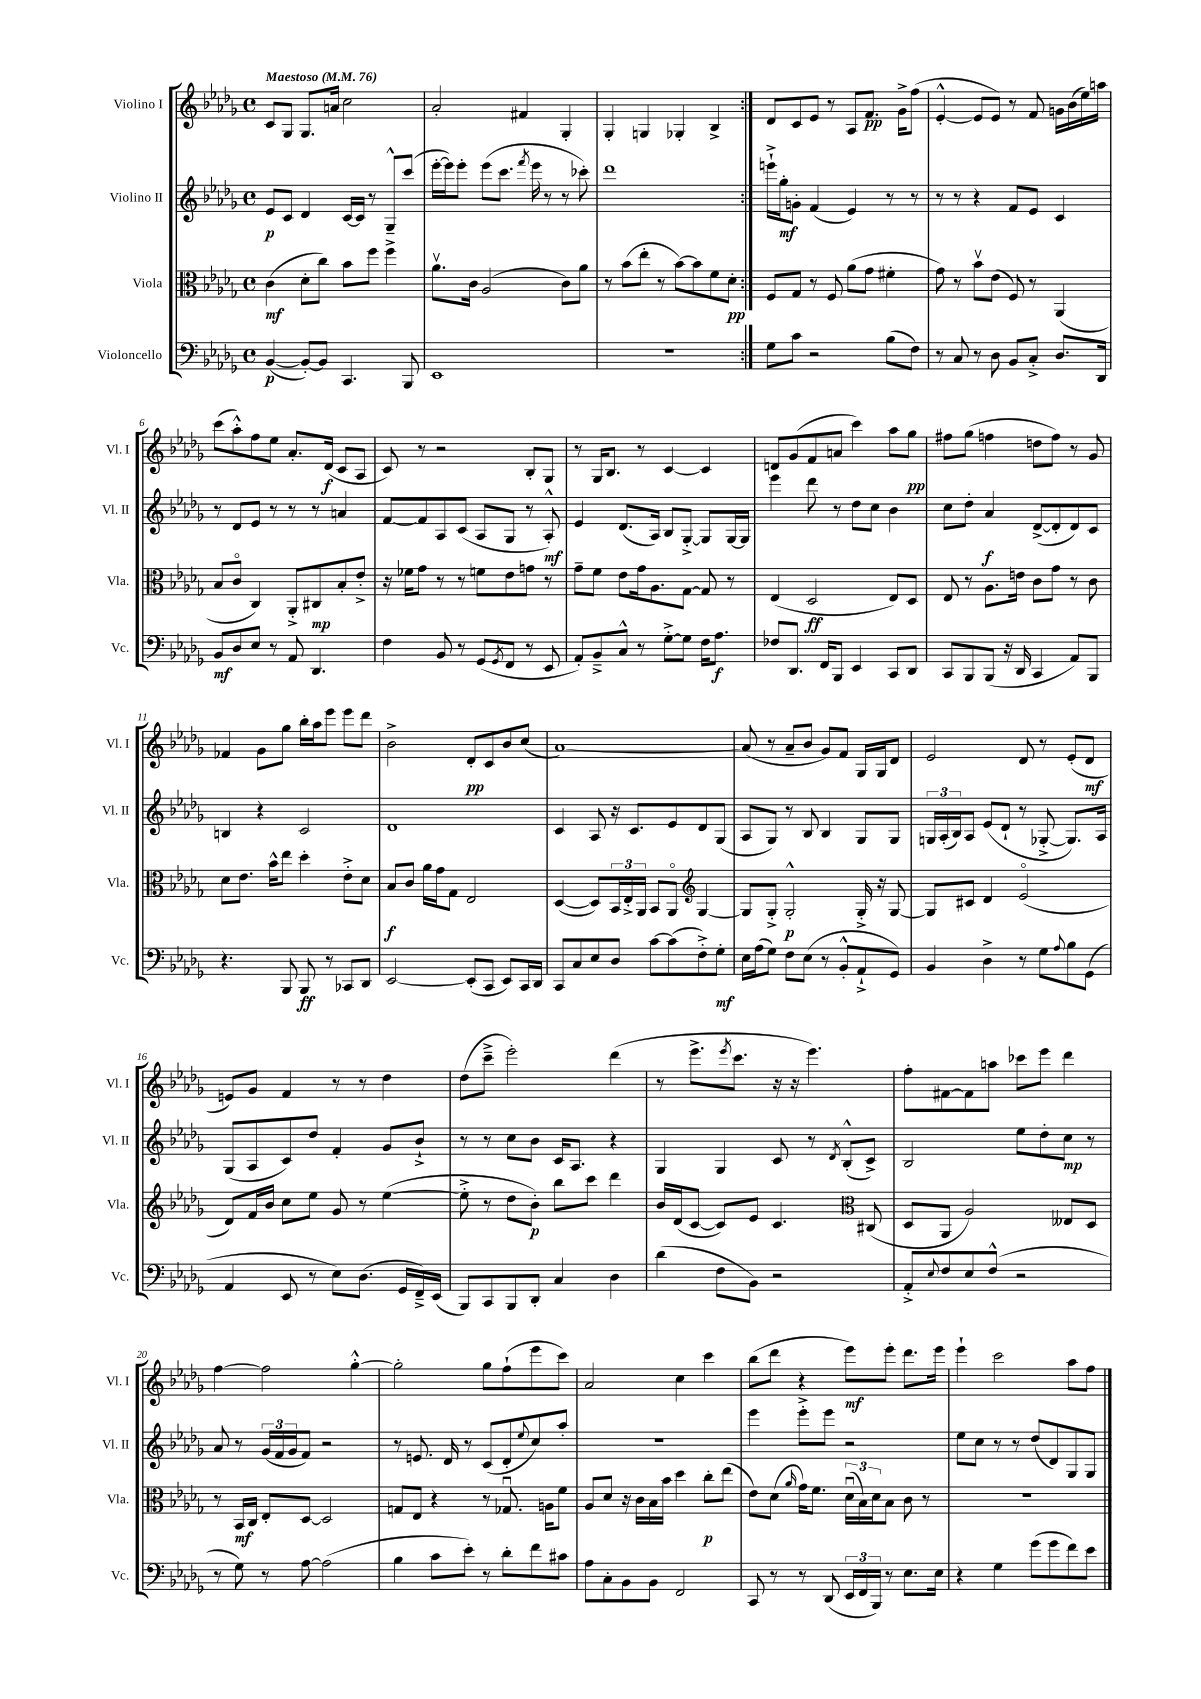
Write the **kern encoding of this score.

**kern	**dynam	**kern	**dynam	**kern	**dynam	**kern	**dynam
*part4	*part4	*part3	*part3	*part2	*part2	*part1	*part1
*staff4	*staff4	*staff3	*staff3	*staff2	*staff2	*staff1	*staff1
*I"Violoncello	*	*I"Viola	*	*I"Violino II	*	*I"Violino I	*
*I'Vc.	*	*I'Vla.	*	*I'Vl. II	*	*I'Vl. I	*
*clefF4	*	*clefC3	*	*clefG2	*	*clefG2	*
*k[b-e-a-d-g-]	*	*k[b-e-a-d-g-]	*	*k[b-e-a-d-g-]	*	*k[b-e-a-d-g-]	*
*M4/4	*	*M4/4	*	*M4/4	*	*M4/4	*
*met(c)	*	*met(c)	*	*met(c)	*	*met(c)	*
*MM76	*	*MM76	*	*MM76	*	*MM76	*
=1	=1	=1	=1	=1	=1	=1	=1
!	!	!	!	!	!	!LO:TX:a:B:t=Maestoso	!
([4BB-/	p	(4c\	mf	8e-/L	p	8c/L	.
.	.	.	.	8c/J	.	8G-/J	.
8BB-'/L_)	.	8d-'\L	.	4d-/	.	8.G-/L	.
8BB-/J]	.	8cc\J)	.	.	.	.	.
.	.	.	.	.	.	16an/Jk	.
4.CC/	.	8b-\L	.	[16c/LL	.	2cc\	.
.	.	.	.	16c/JJ]	.	.	.
.	.	8ff\J	.	8r	.	.	.
.	.	4ff^\	.	8G-~^^/L	.	.	.
8BBB-/	.	.	.	(8ccc/J	.	.	.
=2	=2	=2	=2	=2	=2	=2	=2
1EE-	.	8.a-v\L	.	[16eee-'\LL	.	2a-'/	.
.	.	.	.	16eee-\J])	.	.	.
.	.	.	.	8eee-'\J	.	.	.
.	.	16c\Jk	.	.	.	.	.
.	.	(2A-/	.	(8eee-\L	.	.	.
.	.	.	.	8.ccc\J	.	.	.
.	.	.	.	.	.	4f#X/	.
.	.	.	.	8qfff/	.	.	.
.	.	.	.	16eee-\	.	.	.
.	.	.	.	8r	.	.	.
.	.	8c\L)	.	8r	.	4G-'/	.
.	.	8a-\J	.	8ccc-X'\)	.	.	.
=3	=3	=3	=3	=3	=3	=3	=3
1r	.	8r	.	1ddd-	.	4G-'/	.
.	.	(8b-\L	.	.	.	.	.
.	.	8ee-'\J	.	.	.	4Gn/	.
.	.	8r	.	.	.	.	.
.	.	[8b-\L)	.	.	.	4G-X'/	.
.	.	8b-\]	.	.	.	.	.
.	.	8f\	.	.	.	4B-^/	.
.	.	8d-'\J	pp	.	.	.	.
=4:|!	=4:|!	=4:|!	=4:|!	=4:|!	=4:|!	=4:|!	=4:|!
8G-\L	.	8F/L	.	16eeen`^\LL	.	8d-/L	.
.	.	.	.	16gg-'\J	mf	.	.
8c\J	.	8G-/J	.	8gn'\J	.	8c/	.
2r	.	8r	.	(4f/	.	8e-/J	.
.	.	8F/	.	.	.	8r	.
.	.	(8a-\L	.	4e-/)	.	8A-/L	.
.	.	8g-\J	.	.	.	8.f/J	pp
(8B-\L	.	4f#X'\	.	8r	.	.	.
.	.	.	.	.	.	16g-^\KL	.
8F\J)	.	.	.	8r	.	(8ff\J	.
=5	=5	=5	=5	=5	=5	=5	=5
8r	.	8g-\)	.	8r	.	[4e-'^^/	.
8C/	.	8r	.	8r	.	.	.
8r	.	8b-v\L	.	4r	.	8e-/L]	.
8D-\	.	(8e-\J	.	.	.	8e-/J)	.
8BB-/L	.	8F/)	.	8f/L	.	8r	.
8C'^/J	.	8r	.	8e-/J	.	8f/	.
8.D-/L	.	(4AA-/	.	4c/	.	16gn\LL	.
.	.	.	.	.	.	(16b-\	.
.	.	.	.	.	.	16ee-\)	.
16DD-/Jk	.	.	.	.	.	16aan\JJ	.
!!LO:LB:g=z
=6	=6	=6	=6	=6	=6	=6	=6
8BB-/L	mf	8B-/L	.	8r	.	(8ccc\L	.
8D-/	.	8c/J	.	8d-/L	.	8aa-'^^\)	.
8E-/J	.	4C/)	.	8e-/J	.	8ff\	.
8r	.	.	.	8r	.	8ee-\J	.
8AA-/	.	8AA-'^/L	.	8r	.	8.a-'/L	.
4.DD-/	.	8C#X/	mp	8r	.	.	.
.	.	.	.	.	.	(16d-/Jk	f
.	.	8B-'/	.	4an/	.	8c/L	.
.	.	8e-'^/J	.	.	.	8A-/J	.
=7	=7	=7	=7	=7	=7	=7	=7
4F\	.	16r	.	[8f/L	.	8c/)	.
.	.	16f-X\KL	.	.	.	.	.
.	.	8g-\J	.	8f/]	.	8r	.
8BB-/	.	8r	.	8A-/	.	2r	.
8r	.	8r	.	(8c/J	.	.	.
(8GG-/L	.	8fn\L	.	8A-/L	.	.	.
8qGG-/	.	.	.	.	.	.	.
8FF/J	.	8e-\	.	8G-/J	.	.	.
8r	.	8gn\J	.	8r	.	8B-'/L	.
8EE-/	.	8r	.	8A-'^^/)	mf	8G-/J	.
=8	=8	=8	=8	=8	=8	=8	=8
8AA-'/L)	.	8g-~\L	.	4e-/	.	8r	.
8BB-~^/	.	8f\J	.	.	.	16G-/KL	.
.	.	.	.	.	.	8.B-/J	.
8C^^/J	.	8e-\L	.	(8.d-/L	.	.	.
8r	.	16g-\k	.	.	.	8r	.
.	.	8.A-\	.	16A-/Jk)	.	.	.
[8G-'^\L	.	.	.	8B-/L	.	[4c/	.
8G-\J]	.	[8G-\J	.	[8G-'^/J	.	.	.
16F\KL	.	8G-/]	.	8G-/L]	.	4c/]	.
8.A-\J	f	.	.	.	.	.	.
.	.	8r	.	[16G-/L	.	.	.
.	.	.	.	16G-/JJ]	.	.	.
=9	=9	=9	=9	=9	=9	=9	=9
8F-X/L	.	(4E-/	.	4eee-\	.	8dn/L	.
8.DD-/J	.	.	.	.	.	(8g-/	.
.	.	2D-/	ff	8ddd-\	.	8f/	.
16FF/KL	.	.	.	.	.	.	.
8BBB-/J	.	.	.	8r	.	8an/J	.
4EE-/	.	.	.	8dd-\L	.	4ccc\)	.
.	.	.	.	8cc\J	.	.	.
8CC/L	.	8E-/L)	.	4b-\	.	8aa-\L	.
8DD-/J	.	8D-/J	.	.	.	8gg-\J	pp
=10	=10	=10	=10	=10	=10	=10	=10
8CC/L	.	8E-/	.	8cc\L	.	8ff#X\L	.
8BBB-/	.	8r	.	8dd-'\J	.	(8gg-\J	.
(8BBB-/J	.	8.A-\L	.	4a-/	f	4ffn\	.
16r	.	.	.	.	.	.	.
16DD-/	.	16en\Jk	.	.	.	.	.
4CC/	.	8c\L	.	([8d-^/L	.	8ddn\L	.
.	.	8g-\J	.	8d-'/]	.	8ff\J)	.
8AA-/L)	.	8r	.	8d-/)	.	8r	.
8BBB-/J	.	8c\	.	8c/J	.	8g-/	.
!!LO:LB:g=z
=11	=11	=11	=11	=11	=11	=11	=11
4.r	.	8d-\L	.	4Bn/	.	4f-X/	.
.	.	8.e-\J	.	.	.	.	.
.	.	.	.	4r	.	8g-\L	.
.	.	16b-^^\KL	.	.	.	.	.
8BBB-/	.	8ee-\J	.	.	.	8gg-\J	.
8BBB-/	ff	4dd-'\	.	2c/	.	16bb-'\LL	.
.	.	.	.	.	.	16aa-\J	.
8r	.	.	.	.	.	8eee-\J	.
8CC-X/L	.	8e-'^\L	.	.	.	8eee-\L	.
8DD-/J	.	8d-\J	.	.	.	8ddd-\J	.
=12	=12	=12	=12	=12	=12	=12	=12
[2EE-/	.	8B-/L	f	1d-	.	2b-^\	.
.	.	8c/J	.	.	.	.	.
.	.	16a-\LL	.	.	.	.	.
.	.	16g-\J	.	.	.	.	.
.	.	8G-\J	.	.	.	.	.
(8EE-'/L]	.	2E-/	.	.	.	8d-'/L	pp
8CC/J	.	.	.	.	.	8c/	.
8EE-/L)	.	.	.	.	.	8b-/	.
16CC/L	.	.	.	.	.	(8cc/J	.
16DD-/JJ	.	.	.	.	.	.	.
=13	=13	=13	=13	=13	=13	=13	=13
8CC/L	.	([4D-/	.	4c/	.	[1a-)	.
8C/	.	.	.	.	.	.	.
8E-/	.	8D-/L])	.	8A-/	.	.	.
8D-/J	.	24BB-/L	.	16r	.	.	.
.	.	24E-'^/	.	.	.	.	.
.	.	.	.	8.c/L	.	.	.
.	.	24AA-/JJ	.	.	.	.	.
[8c\L	.	8BB-/L	.	.	.	.	.
(8c\]	.	8AA-/J	.	8e-/	.	.	.
*	*	*clefG2	*	*	*	*	*
8F'^\)	.	[4G-/	.	8d-/	.	.	.
8G-'\J	mf	.	.	(8G-/J	.	.	.
=14	=14	=14	=14	=14	=14	=14	=14
16E-\LL	.	8G-/L]	.	8A-/L	.	(8a-/]	.
(16A-\J	.	.	.	.	.	.	.
8G-\J)	.	8G-'^/J	.	8G-/J)	.	8r	.
8F\L	.	2G-'^^/	p	8r	.	8a-~/L	.
(8E-\J	.	.	.	8B-/	.	8b-/J	.
8r	.	.	.	4B-/	.	8g-/L)	.
8BB-'^^/L	.	.	.	.	.	8f/J	.
8AA-`^/	.	16G-'^/	.	8G-/L	.	16G-/LL	.
.	.	16r	.	.	.	16G-/J	.
8GG-/J)	.	[8G-/	.	8G-/J	.	8d-/J	.
=15	=15	=15	=15	=15	=15	=15	=15
4BB-/	.	8G-/L]	.	24Gn/LL	.	2e-/	.
.	.	.	.	(24A-'/	.	.	.
.	.	.	.	24B-/J)	.	.	.
.	.	8c#X/J	.	8A-/J	.	.	.
4D-^\	.	4d-/	.	(8e-/L	.	.	.
.	.	.	.	8d-`/J	.	.	.
8r	.	(2e-/	.	8r	.	8d-/	.
8G-\L	.	.	.	[8G-X'^/	.	8r	.
8qqA-/	.	.	.	.	.	.	.
8B-\	.	.	.	8.G-/L])	.	(8e-'/L	.
(8GG-\J	.	.	.	.	.	8d-/J	mf
.	.	.	.	16A-/Jk	.	.	.
!!LO:LB:g=z
=16	=16	=16	=16	=16	=16	=16	=16
4AA-/	.	8d-/L)	.	(8G-/L	.	8en/L)	.
.	.	16f/L	.	8A-/	.	8g-/J	.
.	.	16b-/JJ	.	.	.	.	.
8EE-/	.	8cc\L	.	8c/)	.	4f/	.
8r	.	8ee-\J	.	8dd-/J	.	.	.
8E-\L)	.	8g-/	.	4f'/	.	8r	.
(8.D-\J	.	8r	.	.	.	8r	.
.	.	([4ee-\	.	8g-/L	.	4dd-\	.
16GG-/LL	.	.	.	.	.	.	.
16FF~^/)	.	.	.	8b-`^/J	.	.	.
(16EE-/JJ	.	.	.	.	.	.	.
=17	=17	=17	=17	=17	=17	=17	=17
8BBB-/L)	.	8ee-'^\]	.	8r	.	(8dd-\L	.
8CC/	.	8r	.	8r	.	8ccc~^\J	.
8BBB-/	.	8dd-\L	.	8cc\L	.	2eee-'\)	.
8DD-'/J	.	8b-'\J)	p	8b-\J	.	.	.
4C/	.	8bb-\L	.	16c/KL	.	.	.
.	.	.	.	8.A-/J	.	.	.
.	.	8ccc\J	.	.	.	.	.
4D-\	.	4ddd-\	.	4r	.	(4ddd-\	.
=18	=18	=18	=18	=18	=18	=18	=18
(4d-\	.	16b-/LL	.	4G-/	.	8r	.
.	.	(16d-/J	.	.	.	.	.
.	.	[8c/J	.	.	.	8.eee-^\L	.
8F\L	.	8c/L])	.	4G-/	.	.	.
.	.	.	.	.	.	8qeee-/	.
.	.	.	.	.	.	8.ccc\J	.
8BB-\J)	.	8e-/J	.	.	.	.	.
2r	.	4.c/	.	8c/	.	16r	.
.	.	.	.	.	.	16r	.
.	.	.	.	8r	.	4.eee-\)	.
.	.	.	.	8qd-/	.	.	.
.	.	.	.	(8B-'^^/L	.	.	.
*	*	*clefC3	*	*	*	*	*
.	.	(8C#X/	.	8c^/J)	.	.	.
=19	=19	=19	=19	=19	=19	=19	=19
8AA-'^/L	.	8D-/L	.	2B-/	.	8ff'\L	.
8qqE-/	.	.	.	.	.	.	.
8F/	.	8AA-/J	.	.	.	[8f#X\	.
8E-/	.	2A-/)	.	.	.	8f#\]	.
(8F^^/J	.	.	.	.	.	8aan\J	.
2r	.	.	.	8ee-\L	.	8ccc-X\L	.
.	.	.	.	8dd-'\	.	8eee-\J	.
.	.	8E--X/L	.	8cc\J	mp	4ddd-\	.
.	.	8D-/J	.	8r	.	.	.
!!LO:LB:g=z
=20	=20	=20	=20	=20	=20	=20	=20
8r	.	8r	.	8a-/	.	[4ff\	.
8G-\)	.	16BB-/LL	mf	8r	.	.	.
.	.	16C/JJ	.	.	.	.	.
8r	.	8E-'/L	.	(24g-/LL	.	2ff\]	.
.	.	.	.	24f/	.	.	.
.	.	.	.	24g-/J	.	.	.
[8A-\	.	[8D-/J	.	8f/J)	.	.	.
(2A-\]	.	2D-/]	.	2r	.	.	.
.	.	.	.	.	.	[4gg-'^^\	.
=21	=21	=21	=21	=21	=21	=21	=21
4B-\	.	8Gn/L	.	8r	.	2gg-'\]	.
.	.	8E-/J	.	8.en/	.	.	.
8c\L	.	4r	.	.	.	.	.
.	.	.	.	16d-/	.	.	.
8e-'\J)	.	.	.	8r	.	.	.
8r	.	8r	.	(8c/L	.	8gg-\L	.
8d-'\L	.	8.G-Xu/	.	8d-'/	.	(8ff`\	.
.	.	.	.	8qqee-/	.	.	.
8f\	.	.	.	8cc/)	.	8eee-\	.
.	.	16An\KL	.	.	.	.	.
8c#X\J	.	8f\J	.	8aa-'/J	.	8ccc\J)	.
=22	=22	=22	=22	=22	=22	=22	=22
8A-\L	.	8A-/L	.	1r	.	2a-/	.
8C'\	.	8d-/J	.	.	.	.	.
8BB-\	.	16r	.	.	.	.	.
.	.	16c\LL	.	.	.	.	.
8BB-\J	.	16B-\	.	.	.	.	.
.	.	16b-\JJ	.	.	.	.	.
2FF/	.	4dd-\	.	.	.	4cc\	.
.	.	8cc'\L	p	.	.	4ccc\	.
.	.	(8ee-\J	.	.	.	.	.
=23	=23	=23	=23	=23	=23	=23	=23
8CC/	.	8e-\L)	.	4eee-\	.	(8bb-\L	.
8r	.	(8d-\J	.	.	.	8ddd-\J	.
.	.	16qqa-/	.	.	.	.	.
8r	.	16g-\KL)	.	8eee-'^\L	.	4r	.
.	.	8.f\J	.	.	.	.	.
(8DD-/	.	.	.	8eee-\J	.	.	.
24EE-/LL	.	(24d-u\LL	.	2r	.	8eee-\L)	mf
24FF/	.	24B-\)	.	.	.	.	.
24BBB-/JJ)	.	24d-\J	.	.	.	.	.
8r	.	8B-\J	.	.	.	8eee-'\J	.
8.E-\L	.	8c\	.	.	.	8.ddd-\L	.
.	.	8r	.	.	.	.	.
16E-\Jk	.	.	.	.	.	16eee-\Jk	.
=24	=24	=24	=24	=24	=24	=24	=24
4r	.	1r	.	8ee-\L	.	4eee-`\	.
.	.	.	.	8cc\J	.	.	.
4G-\	.	.	.	8r	.	2ccc\	.
.	.	.	.	8r	.	.	.
(8g-\L	.	.	.	(8dd-/L	.	.	.
8g-\	.	.	.	8d-/)	.	.	.
8f\)	.	.	.	8G-/	.	8aa-\L	.
8e-\J	.	.	.	8G-/J	.	8ff\J	.
==	==	==	==	==	==	==	==
*-	*-	*-	*-	*-	*-	*-	*-
